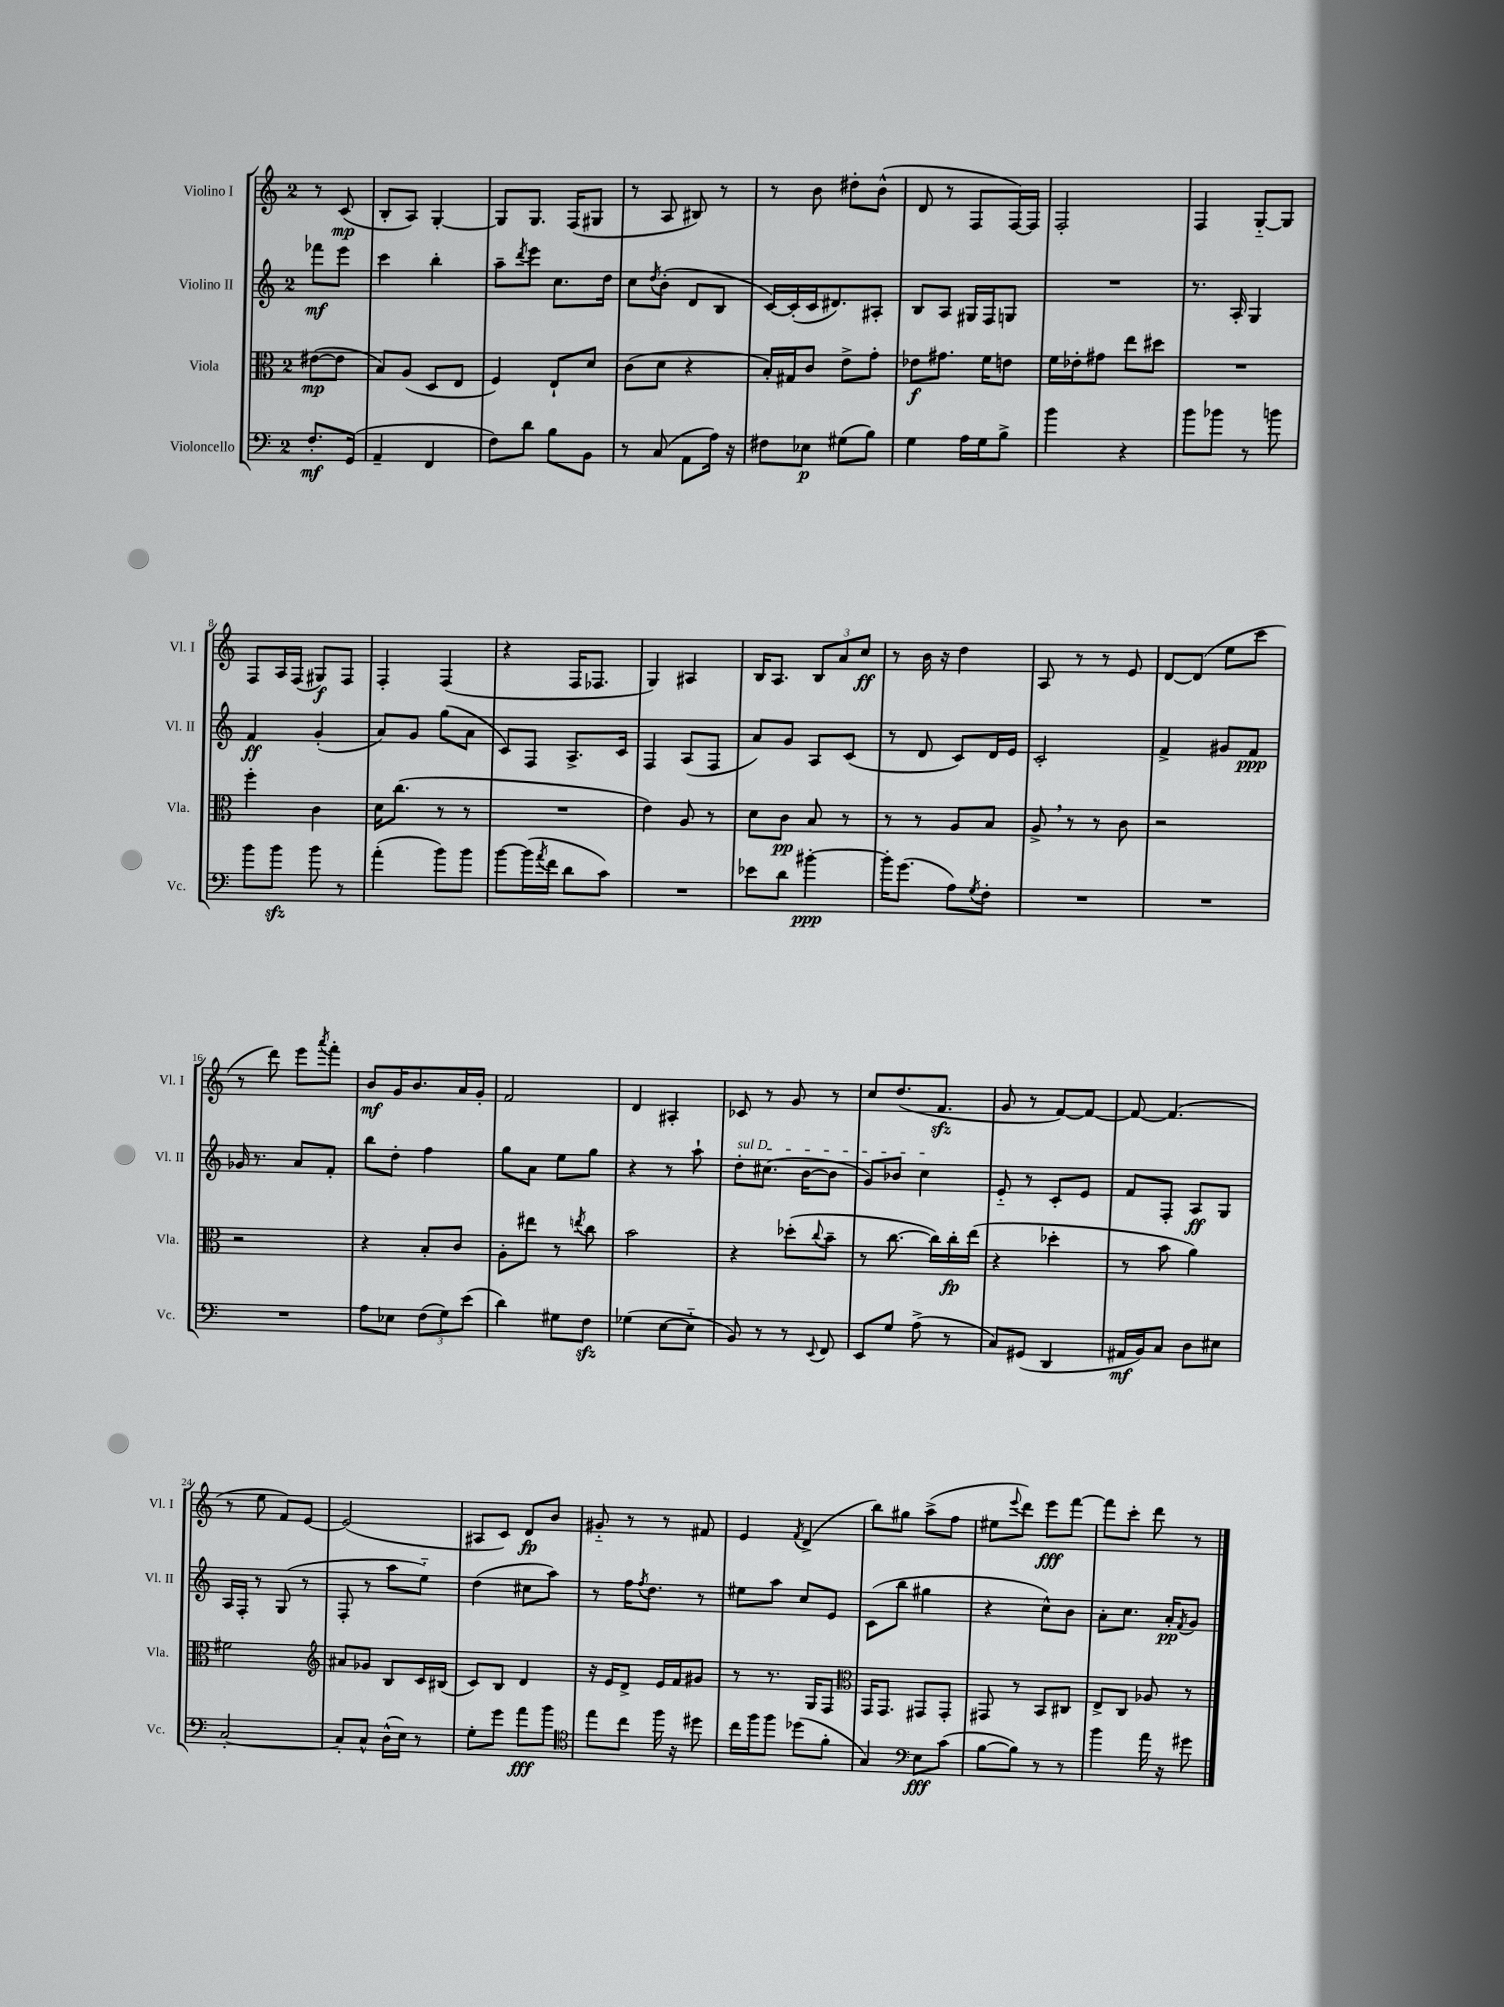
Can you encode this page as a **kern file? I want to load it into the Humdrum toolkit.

**kern	**dynam	**kern	**dynam	**kern	**dynam	**kern	**dynam
*part4	*part4	*part3	*part3	*part2	*part2	*part1	*part1
*staff4	*staff4	*staff3	*staff3	*staff2	*staff2	*staff1	*staff1
*I"Violoncello	*	*I"Viola	*	*I"Violino II	*	*I"Violino I	*
*I'Vc.	*	*I'Vla.	*	*I'Vl. II	*	*I'Vl. I	*
*clefF4	*	*clefC3	*	*clefG2	*	*clefG2	*
*k[]	*	*k[]	*	*k[]	*	*k[]	*
*M2/4	*	*M2/4	*	*M2/4	*	*M2/4	*
=	=	=	=	=	=	=	=
8.F'/L	mf	([8e#X\L	mp	8fff-X\L	mf	8r	.
.	.	8e#\J]	.	8eee\J	.	(8c/	mp
(16GG/Jk	.	.	.	.	.	.	.
=1	=1	=1	=1	=1	=1	=1	=1
4AA~/	.	8B/L)	.	4ccc\	.	8B'/L	.
.	.	(8A/J	.	.	.	8A/J)	.
4FF/	.	8D/L	.	4bb'\	.	[4G'/	.
.	.	8E/J	.	.	.	.	.
=2	=2	=2	=2	=2	=2	=2	=2
8F\L)	.	4F/)	.	8aa~\L	.	8G/L]	.
.	.	.	.	8qddd/	.	.	.
8d\J	.	.	.	8eee\J	.	8.G/J	.
8B\L	.	8E`/L	.	8.cc\L	.	.	.
.	.	.	.	.	.	(16F/KL	.
8BB\J	.	8d/J	.	.	.	8G#X/J	.
.	.	.	.	16dd\Jk	.	.	.
=3	=3	=3	=3	=3	=3	=3	=3
8r	.	(8c\L	.	8cc\L	.	8r	.
.	.	.	.	8qdd/	.	.	.
(8C/	.	8d\J	.	(8b'\J	.	8A/	.
8AA\L	.	4r	.	8d/L	.	8B#X/)	.
16A\Jk)	.	.	.	8B/J	.	8r	.
16r	.	.	.	.	.	.	.
=4	=4	=4	=4	=4	=4	=4	=4
8F#X\L	.	16B'/LL)	.	[16c/LL)	.	8r	.
.	.	16G#X/J	.	(16c'/]	.	.	.
8E-X\J	p	8c/J	.	16c/J	.	8b\	.
.	.	.	.	8.d#X/)	.	.	.
(8G#X\L	.	8e^\L	.	.	.	8dd#X'\L	.
8B\J)	.	8g'\J	.	8A#X'/J	.	(8b^^\J	.
=5	=5	=5	=5	=5	=5	=5	=5
4G\	.	8e-X\L	f	8B/L	.	8d/	.
.	.	8.g#X\J	.	8A/J	.	8r	.
16A\LL	.	.	.	16G#X/LL	.	8F/L	.
16G\J	.	16f\KL	.	16F/J	.	.	.
8B^\J	.	8en\J	.	8Gn/J	.	[16F/L)	.
.	.	.	.	.	.	16F/JJ]	.
=6	=6	=6	=6	=6	=6	=6	=6
4b\	.	16f\LL	.	2r	.	2F'/	.
.	.	16e-X'\J	.	.	.	.	.
.	.	8g#X\J	.	.	.	.	.
4r	.	8ee\L	.	.	.	.	.
.	.	8dd#X\J	.	.	.	.	.
=7	=7	=7	=7	=7	=7	=7	=7
8b\L	.	2r	.	8.r	.	4F/	.
8b-X\J	.	.	.	.	.	.	.
.	.	.	.	16A'/	.	.	.
8r	.	.	.	4G/	.	[8G/L	.
8bn\	.	.	.	.	.	8G/J]	.
!!LO:LB:g=z
=8	=8	=8	=8	=8	=8	=8	=8
8b\L	.	4ff'\	.	4f/	ff	8F/L	.
8bzz\J	.	.	.	.	.	16A/L	.
.	.	.	.	.	.	(16F/JJ	.
8b\	.	4c\	.	(4g'/	.	8G#X/L)	f
8r	.	.	.	.	.	8F/J	.
=9	=9	=9	=9	=9	=9	=9	=9
(4a'\	.	16d\KL	.	8a/L)	.	4F'/	.
.	.	(8.cc\J	.	.	.	.	.
.	.	.	.	8g/J	.	.	.
8b\L)	.	8r	.	(8gg\L	.	(4F/	.
8b\J	.	8r	.	8a\J	.	.	.
=10	=10	=10	=10	=10	=10	=10	=10
[8b\L	.	2r	.	8c/L)	.	4r	.
(16b\L]	.	.	.	8F/J	.	.	.
8qa/	.	.	.	.	.	.	.
16f\JJ	.	.	.	.	.	.	.
8d\L	.	.	.	8.A^/L	.	16F/KL	.
.	.	.	.	.	.	8.F-X/J	.
8c\J)	.	.	.	.	.	.	.
.	.	.	.	16c/Jk	.	.	.
=11	=11	=11	=11	=11	=11	=11	=11
2r	.	4e\)	.	4F/	.	4G/)	.
.	.	8A/	.	(8A/L	.	4A#X/	.
.	.	8r	.	8F/J	.	.	.
=12	=12	=12	=12	=12	=12	=12	=12
8e-X\L	.	8d\L	.	8a/L)	.	16B/KL	.
.	.	.	.	.	.	8.A/J	.
8d\J	.	8c\J	pp	8g/J	.	.	.
[4b#X'\	ppp	8B/	.	8A/L	.	12B/L	.
.	.	.	.	.	.	12a/	.
.	.	8r	.	(8c/J	.	.	.
.	.	.	.	.	.	12cc/J	ff
=13	=13	=13	=13	=13	=13	=13	=13
16b#'\KL]	.	8r	.	8r	.	8r	.
(8.g\J	.	.	.	.	.	.	.
.	.	8r	.	8d/	.	16b\	.
.	.	.	.	.	.	16r	.
8A\L)	.	8A/L	.	8c/L)	.	4dd\	.
8qG/	.	.	.	.	.	.	.
8F'\J	.	8B/J	.	16d/L	.	.	.
.	.	.	.	16e/JJ	.	.	.
=14	=14	=14	=14	=14	=14	=14	=14
2r	.	8A^,/	.	2c'/	.	8A/	.
.	.	8r	.	.	.	8r	.
.	.	8r	.	.	.	8r	.
.	.	8c\	.	.	.	8e/	.
=15	=15	=15	=15	=15	=15	=15	=15
2r	.	2r	.	4f^/	.	[8d/L	.
.	.	.	.	.	.	(8d/J]	.
.	.	.	.	8g#X/L	.	8ee\L	.
.	.	.	.	8f/J	ppp	8ccc\J	.
!!LO:LB:g=z
=16	=16	=16	=16	=16	=16	=16	=16
2r	.	2r	.	16g-X/	.	8r	.
.	.	.	.	8.r	.	.	.
.	.	.	.	.	.	8ddd\)	.
.	.	.	.	8a/L	.	8eee\L	.
.	.	.	.	.	.	8qaaa/	.
.	.	.	.	8f'/J	.	8fff'\J	.
=17	=17	=17	=17	=17	=17	=17	=17
8A\L	.	4r	.	8bb\L	.	8b/L	mf
8E-X\J	.	.	.	8dd'\J	.	16g/K	.
.	.	.	.	.	.	8.b/	.
(12F\L	.	8B'/L	.	4ff\	.	.	.
12G\)	.	.	.	.	.	.	.
.	.	8c/J	.	.	.	16a/L	.
(12e\J	.	.	.	.	.	.	.
.	.	.	.	.	.	16g'/JJ	.
=18	=18	=18	=18	=18	=18	=18	=18
4d\)	.	8A'\L	.	8gg\L	.	2f/	.
.	.	8ee#X\J	.	8a\J	.	.	.
8G#X\L	.	8r	.	8ee\L	.	.	.
.	.	8qeen/	.	.	.	.	.
8Fzz\J	.	8cc\	.	8gg\J	.	.	.
=19	=19	=19	=19	=19	=19	=19	=19
(4G-X\	.	2b\	.	4r	.	4d/	.
[8E\L	.	.	.	8r	.	4A#X'/	.
8E\J]	.	.	.	8aa`\	.	.	.
=20	=20	=20	=20	=20	=20	=20	=20
!	!	!	!	!LO:TX:a:i:t=sul D	!	!	!
8BB/)	.	4r	.	8dd'\L	.	8c-X/	.
8r	.	.	.	(8.cc#X\J	.	8r	.
8r	.	(8dd-X'\L	.	.	.	8g/	.
.	.	.	.	[16b\KL	.	.	.
8qqEE/	.	8qqcc/	.	.	.	.	.
8FF/	.	8b~\J	.	8b\J]	.	8r	.
=21	=21	=21	=21	=21	=21	=21	=21
8EE/L	.	8r	.	8g/L)	.	8cc/L	.
8G/J	.	[8.cc\	.	8b-X/J	.	(8.dd/	.
(8A^\	.	.	.	4cc\	.	.	.
.	.	16cc\LL])	.	.	.	8.fzz/J	.
8r	.	16cc'\	fp	.	.	.	.
.	.	(16ee\JJ	.	.	.	.	.
=22	=22	=22	=22	=22	=22	=22	=22
8C/L)	.	4r	.	8e/	.	8g/	.
(8GG#X/J	.	.	.	8r	.	8r	.
4DD/	.	4dd-X'\	.	8c'/L	.	[8f/L)	.
.	.	.	.	8e/J	.	8f/J_	.
=23	=23	=23	=23	=23	=23	=23	=23
16AA#X/LL	mf	8r	.	8f/L	.	8f/_	.
16BB/J)	.	.	.	.	.	.	.
8C/J	.	8b\	.	8F'/J	.	(4.f/]	.
8D\L	.	4a\)	.	8A/L	ff	.	.
8E#X\J	.	.	.	8G/J	.	.	.
!!LO:LB:g=z
=24	=24	=24	=24	=24	=24	=24	=24
[2C'/	.	2f#X\	.	16A/LL	.	8r	.
.	.	.	.	16F'/JJ	.	.	.
.	.	.	.	8r	.	8ee\	.
.	.	.	.	(8G/	.	8f/L)	.
.	.	.	.	8r	.	[8e/J	.
=25	=25	=25	=25	=25	=25	=25	=25
*	*	*clefG2	*	*	*	*	*
8C'/L]	.	8a#X/L	.	8F'/	.	(2e/]	.
8C^^/J	.	8g-X/J	.	8r	.	.	.
(16D^^\LL	.	8B/L	.	8aa\L	.	.	.
16E\JJ)	.	.	.	.	.	.	.
8r	.	16c/L	.	8ee\J)	.	.	.
.	.	(16B#X/JJ	.	.	.	.	.
=26	=26	=26	=26	=26	=26	=26	=26
8G'\L	.	8c/L)	.	(4dd\	.	8A#X/L	.
8g\J	.	8B/J	.	.	.	8c/J)	.
8a\L	fff	4d/	.	8cc#X\L	.	8d/L	fp
8b\J	.	.	.	8aa\J)	.	8b/J	.
=27	=27	=27	=27	=27	=27	=27	=27
*clefC4	*	*	*	*	*	*	*
8ee\L	.	16r	.	8r	.	8g#X/	.
.	.	16e/KL	.	.	.	.	.
8cc\J	.	8d^/J	.	16ff\KL	.	8r	.
.	.	.	.	8qff/	.	.	.
.	.	.	.	8.dd\J	.	.	.
16ff\	.	16e/LL	.	.	.	8r	.
16r	.	16f/J	.	.	.	.	.
8dd#X\	.	8g#X/J	.	8r	.	8f#X/	.
=28	=28	=28	=28	=28	=28	=28	=28
16cc\LL	.	8r	.	8ee#X\L	.	4e/	.
16ff\J	.	.	.	.	.	.	.
8ff\J	.	8.r	.	8aa\J	.	.	.
.	.	.	.	.	.	8qf/	.
(8dd-X\L	.	.	.	8cc/L	.	(4d^/	.
.	.	16G/KL	.	.	.	.	.
8f'\J	.	8F/J	.	8e/J	.	.	.
=29	=29	=29	=29	=29	=29	=29	=29
*	*	*clefC3	*	*	*	*	*
4G/)	.	16GG/KL	.	(8c\L	.	8bb\L)	.
.	.	8.GG/J	.	.	.	.	.
.	.	.	.	8bb\J	.	8gg#X\J	.
*clefF4	*	*	*	*	*	*	*
8E\L	fff	8GG#X/L	.	4gg#X\	.	(8aa^\L	.
(8c\J	.	8GG#'/J	.	.	.	8ff\J	.
=30	=30	=30	=30	=30	=30	=30	=30
[8B\L	.	8GG#X/	.	4r	.	8ee#X\L	.
.	.	.	.	.	.	8qqeee/	.
8B\J])	.	8r	.	.	.	8ddd\J)	.
8r	.	8BB/L	.	8cc^^\L)	.	8eee\L	fff
8r	.	8C#X/J	.	8b\J	.	[8fff\J	.
=31	=31	=31	=31	=31	=31	=31	=31
4b\	.	8E^/L	.	8a'\L	.	8fff\L]	.
.	.	8C/J	.	8.cc\J	.	8ccc'\J	.
16a\	.	8A-X/	.	.	.	8ddd\	.
16r	.	.	.	16a'/KL	pp	.	.
.	.	.	.	8qf/	.	.	.
8g#X\	.	8r	.	8g/J	.	8r	.
==	==	==	==	==	==	==	==
*-	*-	*-	*-	*-	*-	*-	*-
